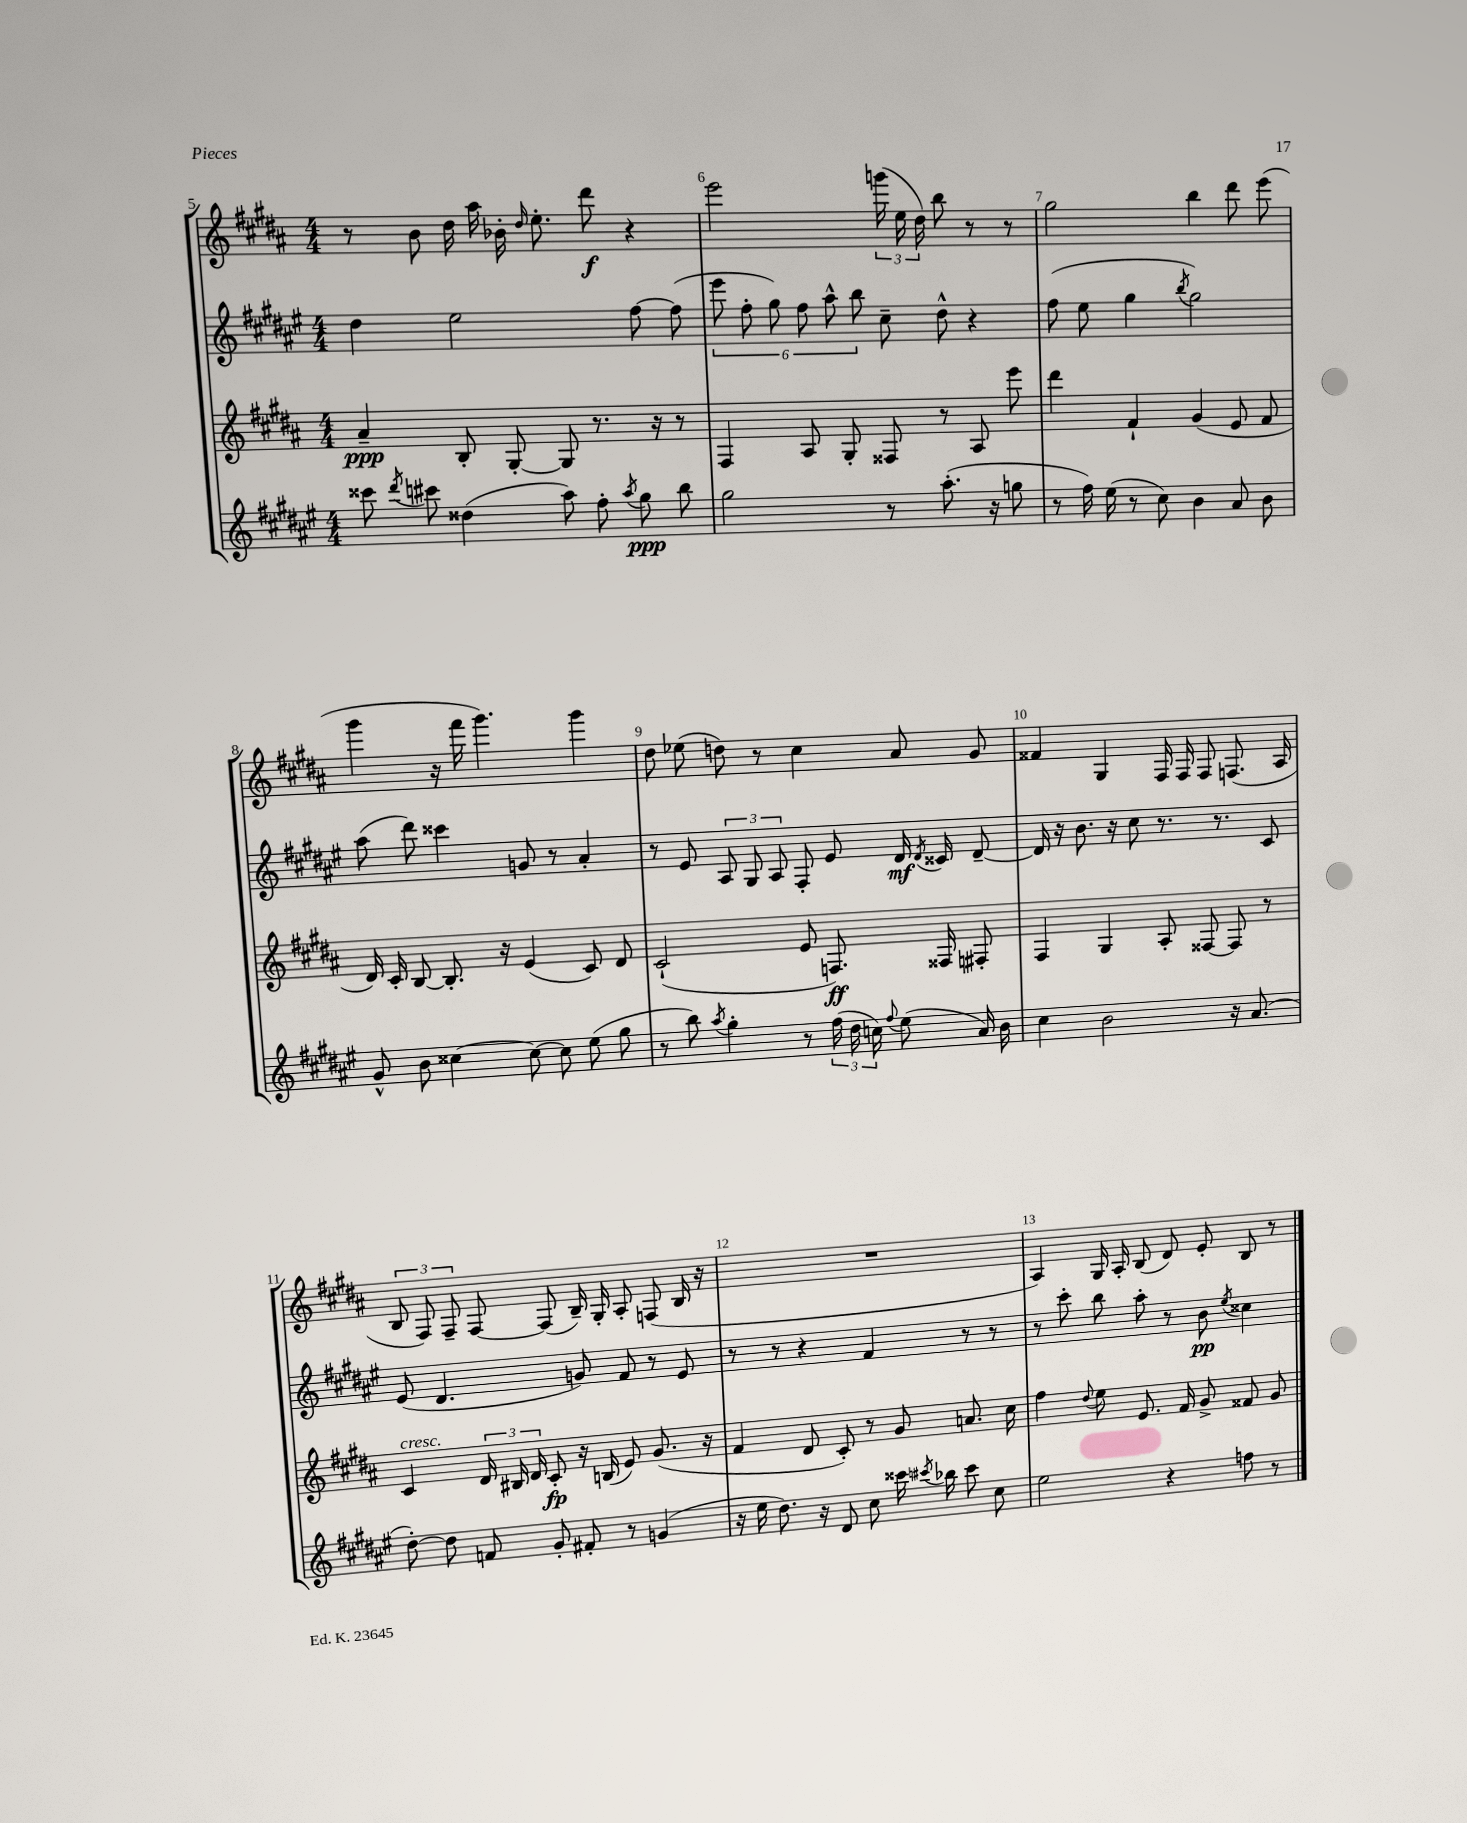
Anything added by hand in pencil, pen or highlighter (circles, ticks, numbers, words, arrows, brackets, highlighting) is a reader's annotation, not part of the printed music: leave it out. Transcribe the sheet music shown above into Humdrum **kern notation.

**kern	**kern	**kern	**kern
*staff4	*staff3	*staff2	*staff1
*clefG2	*clefG2	*clefG2	*clefG2
*k[f#c#g#d#a#e#]	*k[f#c#g#d#a#]	*k[f#c#g#d#a#e#]	*k[f#c#g#d#a#]
*M4/4	*M4/4	*M4/4	*M4/4
8ccc##	4a#~	4dd#	8r
8qddd#	.	.	.
8ccc#	.	.	8b
(4dd##	8B'	2ee#	16dd#
.	.	.	16aa#
.	[8G#'	.	16b-'
.	.	.	16qqdd#
.	.	.	8.ee'
8aa#)	8G#]	.	.
8ff#'	8.r	.	8ddd#
8qaa#	.	.	.
8gg#	.	[8ff#	4r
.	16r	.	.
8bb	8r	(8ff#]	.
=	=	=	=
2gg#	4F#	12eee#	2eee
.	.	12ff#'	.
.	.	12gg#)	.
.	8A#	12ff#	.
.	.	12aa#^^	.
.	8G#'	.	.
.	.	12bb	.
8r	8F##	8cc#~	(24ggg
.	.	.	24ee
.	.	.	24dd#)
(8.aa#'	8r	8dd#^^	8bb
.	8A#	4r	8r
16r	.	.	.
8gg	8eee	.	8r
=	=	=	=
8r	4ddd#	(8ff#	2gg#
16ff#)	.	8ee#	.
(16ee#	.	.	.
8r	4f#`	4gg#	.
8cc#)	.	.	.
.	.	8qbb	.
4b	(4g#	2gg#)	4bb
8a#	8e	.	8ddd#
8b	8f#	.	(8eee
=	=	=	=
8g#^^	16d#)	(8aa#	4ggg#
.	16c#'	.	.
8b	[8B	8ddd#)	.
[4cc##	8.B']	4ccc##	16r
.	.	.	16fff#
.	.	.	4.ggg#)
.	16r	.	.
8cc##_	(4e	8g	.
8cc##]	.	8r	.
(8ee#	8c#)	4a#'	4ggg#
8gg#	8d#	.	.
=	=	=	=
8r	(2c#`	8r	8dd#
8bb)	.	8e#	(8ee-
8qaa#	.	.	.
4gg#'	.	12A#	8dd)
.	.	12G#	.
.	.	.	8r
.	.	12A#	.
8r	8e	8F#'	4cc#
(24ff#	8.F)	8e#	.
24dd#	.	.	.
24cc)	.	.	.
8qqff#	.	.	.
(8ee#	.	16d#	8a#
.	.	8qd#	.
.	16F##	16c##	.
16a#)	8F#'	[8d#~	8g#
16b	.	.	.
=	=	=	=
4cc#	4F#	16d#]	4f##
.	.	16r	.
.	.	8.b	.
2b	4G#	.	4G#
.	.	16r	.
.	.	8cc#	.
.	8A#'	8.r	16F#
.	.	.	16F#
.	[8F##	.	8F#
.	.	8.r	.
16r	8F##]	.	(8.F
(8.a#	.	.	.
.	8r	8c#	.
.	.	.	16A#
=	=	=	=
[8dd#')	4c#	(8e#	12B
.	.	.	12F#)
8dd#]	.	4.d#	.
.	.	.	12F#~
8f	24d#	.	[8F#
.	24B#	.	.
.	24d#	.	.
8g#'	8c#'	.	(8F#]
8f#'	16r	8g)	16B~)
.	(16B	.	16G#'
8r	8e)	8f#	8A#'
(4g	(8.g#	8r	(8F
.	.	8e#	16B
.	16r	.	16r
=	=	=	=
16r	4f#	8r	1r
16ee#	.	.	.
8.dd#)	.	8r	.
.	8d#	4r	.
16r	.	.	.
8d#	8c#')	.	.
8cc#	8r	4f#	.
16ccc##	8g#	.	.
8qccc#	.	.	.
16bb-	.	.	.
8ccc#	8.a	8r	.
8cc#	.	8r	.
.	16cc#	.	.
=	=	=	=
2ee#	4ff#	8r	4A#)
.	.	8ccc#'	.
.	8qqdd#	.	.
.	8ee	8bb	16G#
.	.	.	16A#'
.	8.e	8aa#'	(8B
4r	.	8r	8d#)
.	16f#	.	.
.	8g#^	8b	8e'
.	.	8qee#	.
8ff	8f##	4cc##	8B
8r	8g#	.	8r
==	==	==	==
*-	*-	*-	*-
